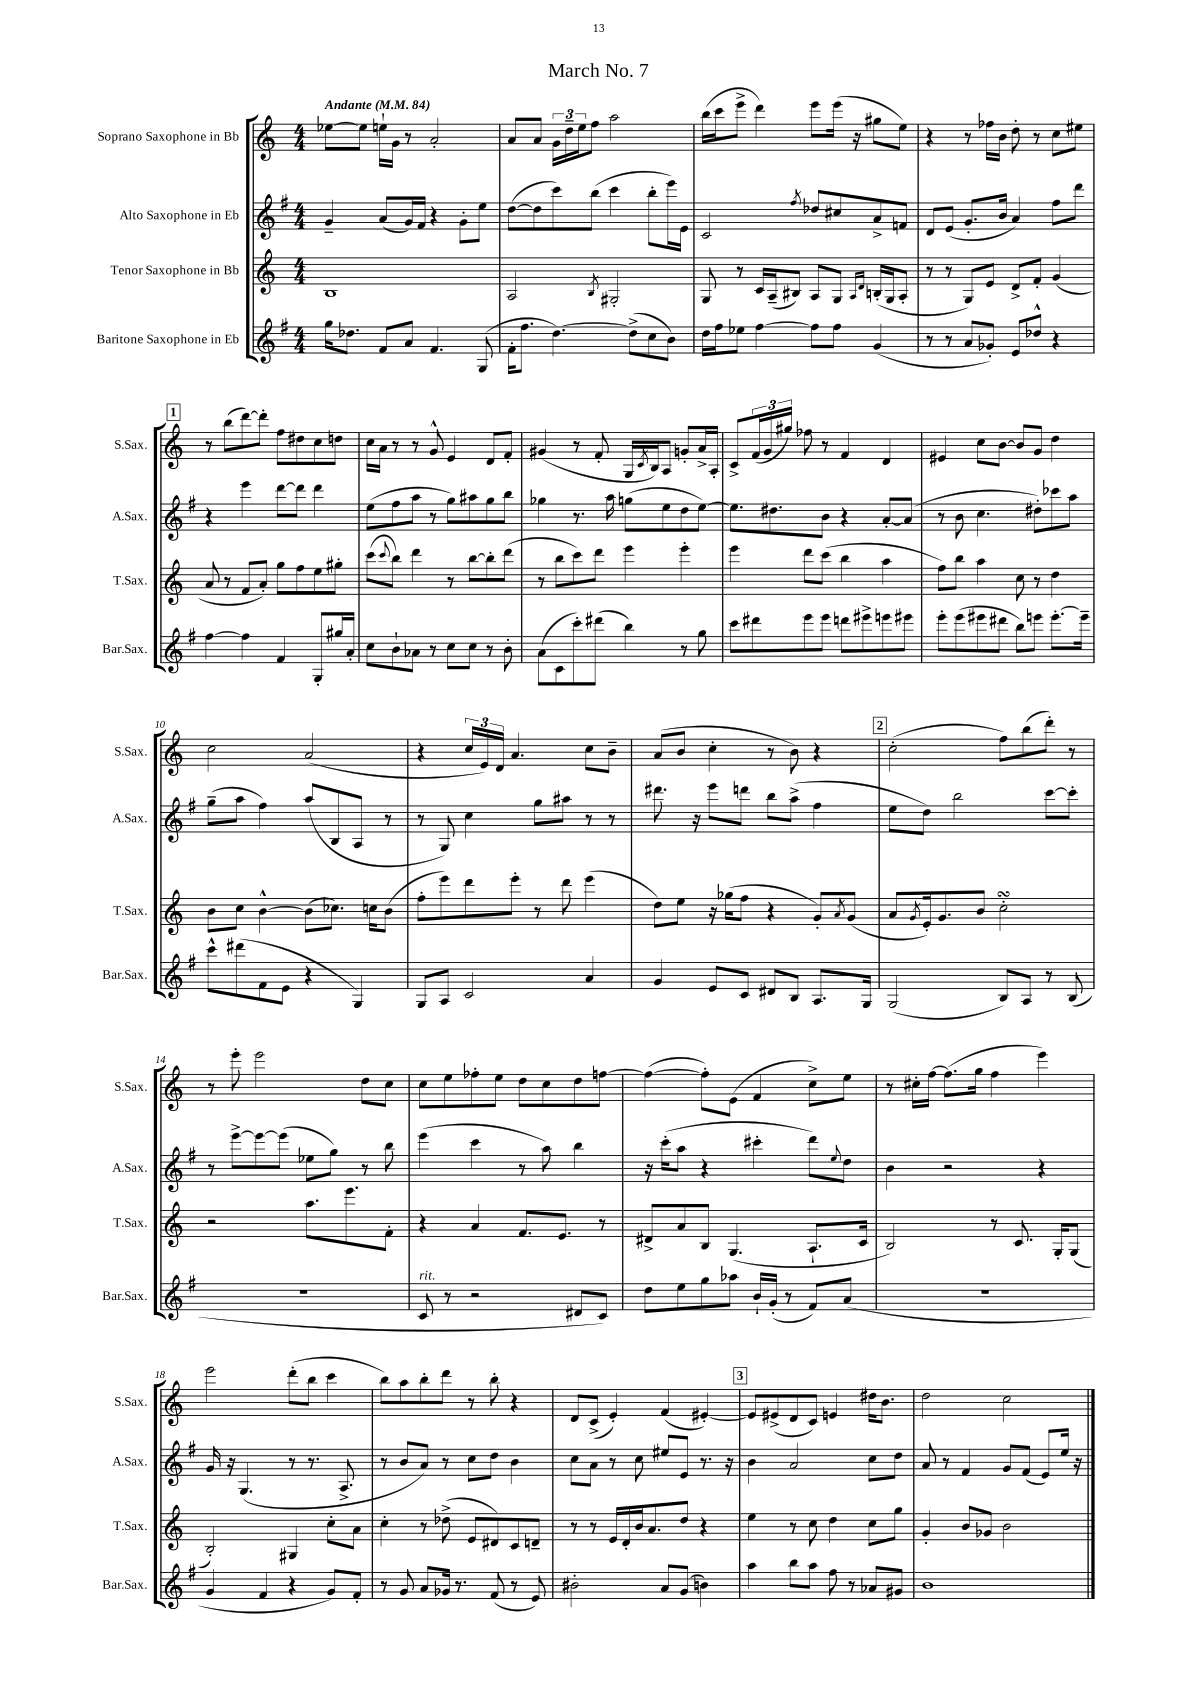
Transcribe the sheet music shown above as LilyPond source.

\header { title = "March No. 7" }
<<
\new StaffGroup <<
\new Staff = "s0" \with { instrumentName = "Soprano Saxophone in Bb" shortInstrumentName = "S.Sax." } {
    \clef treble \key c \major \numericTimeSignature \time 4/4 \tempo "Andante" 4 = 84
    ees''8~ ees''8 e''16-! g'16 r8 a'2-. |
    a'8 a'8 \tuplet 3/2 { g'16 d''16-- e''16 } f''8 a''2 |
    b''16( c'''16 e'''8-> d'''4) e'''8 e'''16( r16 gis''8 e''8) |
    r4 r8 fes''16 b'16 d''8-. r8 c''8 eis''8 |
    \mark \markup { \box "1" } r8 b''8( d'''8~) d'''8-. f''8 dis''8 c''8 d''8 |
    c''16 a'16 r8 r8 g'8-^ e'4 d'8 f'8-. |
    gis'4( r8 f'8-. g16 \acciaccatura { c'8 } b16) a8 g'8-. a'16-> a16-. |
    c'8-> \tuplet 3/2 { f'16( g'16 gis''16) } fes''8 r8 f'4 d'4 |
    eis'4 c''8 b'8~ b'8 g'8 d''4 |
    c''2 a'2( |
    r4 \tuplet 3/2 { c''16 e'16) d'16 } a'4. c''8 b'8-- |
    a'8( b'8 c''4-. r8 b'8) r4 |
    \mark \markup { \box "2" } c''2-.( f''8) b''8( d'''8-.) r8 |
    r8 e'''8-. e'''2 d''8 c''8 |
    c''8 e''8 fes''8-. e''8 d''8 c''8 d''8 f''8~ |
    f''4~( f''8-.) e'8( f'4 c''8->) e''8 |
    r8 cis''16-. f''16~ f''8.( g''16 f''4 e'''4) |
    e'''2 d'''8-.( b''8 c'''4 |
    b''8) a''8 b''8-. d'''8 r8 b''8-. r4 |
    d'8 c'8->( e'4-.) f'4( eis'4~-.) |
    \mark \markup { \box "3" } eis'8 eis'8->( d'8 c'8) e'4 dis''16 b'8. |
    d''2 c''2 \bar "|." |
}
\new Staff = "s1" \with { instrumentName = "Alto Saxophone in Eb" shortInstrumentName = "A.Sax." } {
    \clef treble \key g \major \numericTimeSignature \time 4/4
    g'4-- a'8( g'16) fis'16 r4 g'8-. e''8 |
    d''8~( d''8 c'''8) b''8( c'''4 b''8-. e'''16) e'16 |
    c'2 \acciaccatura { fis''8 } des''8 cis''8 a'8-> f'8 |
    d'8 e'8( g'8.-. b'16 a'4) fis''8 d'''8 |
    \mark \markup { \box "1" } r4 e'''4 d'''8~ d'''8 d'''4 |
    e''8( fis''8 a''8 r8 g''8) ais''8 g''8 b''8 |
    ges''4 r8. a''16 g''8( e''8 d''8 e''8~) |
    e''8. dis''8. b'8 r4 a'8~-. a'8( |
    r8 b'8 c''4. dis''8-.) ces'''8 a''8 |
    g''8--( a''8 fis''4) a''8( b8 a8 r8 |
    r8 g8) c''4 g''8 ais''8 r8 r8 |
    dis'''8. r16 e'''8 d'''8 b''8 a''8->( fis''4 |
    \mark \markup { \box "2" } e''8 d''8) b''2 c'''8~ c'''8-. |
    r8 e'''8~-> e'''8~ e'''8( ees''8 g''8) r8 b''8 |
    e'''4( c'''4 r8 a''8) b''4 |
    r16 c'''16-.( a''8 r4 cis'''4-. d'''8) \appoggiatura { e''8 } d''8 |
    b'4 r2 r4 |
    g'16 r16 g4.( r8 r8. a8.-> |
    r8 b'8 a'8) r8 c''8 d''8 b'4 |
    c''8 a'8 r8 c''8 eis''8 e'8 r8. r16 |
    \mark \markup { \box "3" } b'4 a'2 c''8 d''8 |
    a'8 r8 fis'4 g'8 fis'8( e'8) e''16 r16 \bar "|." |
}
\new Staff = "s2" \with { instrumentName = "Tenor Saxophone in Bb" shortInstrumentName = "T.Sax." } {
    \clef treble \key c \major \numericTimeSignature \time 4/4
    b1 |
    a2 \acciaccatura { b8 } gis2-. |
    g8 r8 c'16 a16--( bis8) a8 g8 \grace { a16 d'16 } b16-.( g16 a8-. |
    r8 r8 g8) e'8 d'8-> f'8-. g'4( |
    \mark \markup { \box "1" } a'8 r8 f'8 a'8-.) g''8 f''8 e''8 gis''8-. |
    c'''8( \appoggiatura { c'''8 } b''8) d'''4 r8 b''8~ b''8-. d'''8( |
    r8 b''8 c'''8) d'''8 e'''4 e'''4-. |
    e'''4 d'''8 c'''8( b''4 a''4 |
    f''8) b''8 a''4 c''8 r8 d''4 |
    b'8 c''8 b'4~-^ b'8( ces''8.) c''16 b'8( |
    f''8-. e'''8) d'''8 e'''8-. r8 d'''8 e'''4( |
    d''8) e''8 r16 ges''16( f''8 r4 g'8-.) \acciaccatura { a'8 } g'8( |
    \mark \markup { \box "2" } a'8 \acciaccatura { g'8 } e'16-.) g'8. b'8 c''2-.\turn |
    r2 a''8. e'''8. f'8-. |
    r4 a'4 f'8. e'8. r8 |
    dis'8-> a'8 b8 g4.( a8.-! c'16 |
    b2) r8 c'8. g16-. g8( |
    b2-.) gis4 c''8-. a'8 |
    c''4-. r8 des''8->( e'8 dis'8) c'8 d'8-- |
    r8 r8 e'16 d'16-. b'16 a'8. d''8 r4 |
    \mark \markup { \box "3" } e''4 r8 c''8 d''4 c''8 g''8 |
    g'4-. b'8 ges'8 b'2 \bar "|." |
}
\new Staff = "s3" \with { instrumentName = "Baritone Saxophone in Eb" shortInstrumentName = "Bar.Sax." } {
    \clef treble \key g \major \numericTimeSignature \time 4/4
    g''16 des''8. fis'8 a'8 fis'4. g8( |
    fis'16-. fis''8. d''4.~) d''8->( c''8 b'8) |
    d''16 fis''16 ees''8 fis''4~ fis''8 fis''8 g'4( |
    r8 r8 a'8 ges'8-.) e'8 des''8-^ r4 |
    \mark \markup { \box "1" } fis''4~ fis''4 fis'4 g8-. gis''16 a'16-. |
    c''8 b'8-! aes'8 r8 c''8 c''8 r8 b'8-. |
    a'8( c'8 c'''8-.) dis'''8( b''4) r8 g''8 |
    c'''8 dis'''8 e'''8 e'''8 d'''8 eis'''8-> e'''8 eis'''8 |
    e'''8-. e'''8( eis'''8 dis'''8 b''8) e'''8 e'''8.~-. e'''16-- |
    c'''8-^ dis'''8( fis'8 e'8 r4 g4) |
    g8 a8 c'2 a'4 |
    g'4 e'8 c'8 dis'8 b8 a8. g16 |
    \mark \markup { \box "2" } g2( b8) a8 r8 b8( |
    R1 |
    c'8^\markup { \italic "rit." } r8 r2 dis'8 c'8) |
    d''8 e''8 g''8 aes''8 b'16-! g'16-.( r8 fis'8) a'8( |
    R1 |
    g'4 fis'4 r4 g'8) fis'8-. |
    r8 g'8 a'8 ges'16 r8. fis'8( r8 e'8) |
    bis'2-. a'8 g'8( b'4) |
    \mark \markup { \box "3" } a''4 b''8 a''8 fis''8 r8 aes'8 gis'8 |
    b'1 \bar "|." |
}
>>
>>
